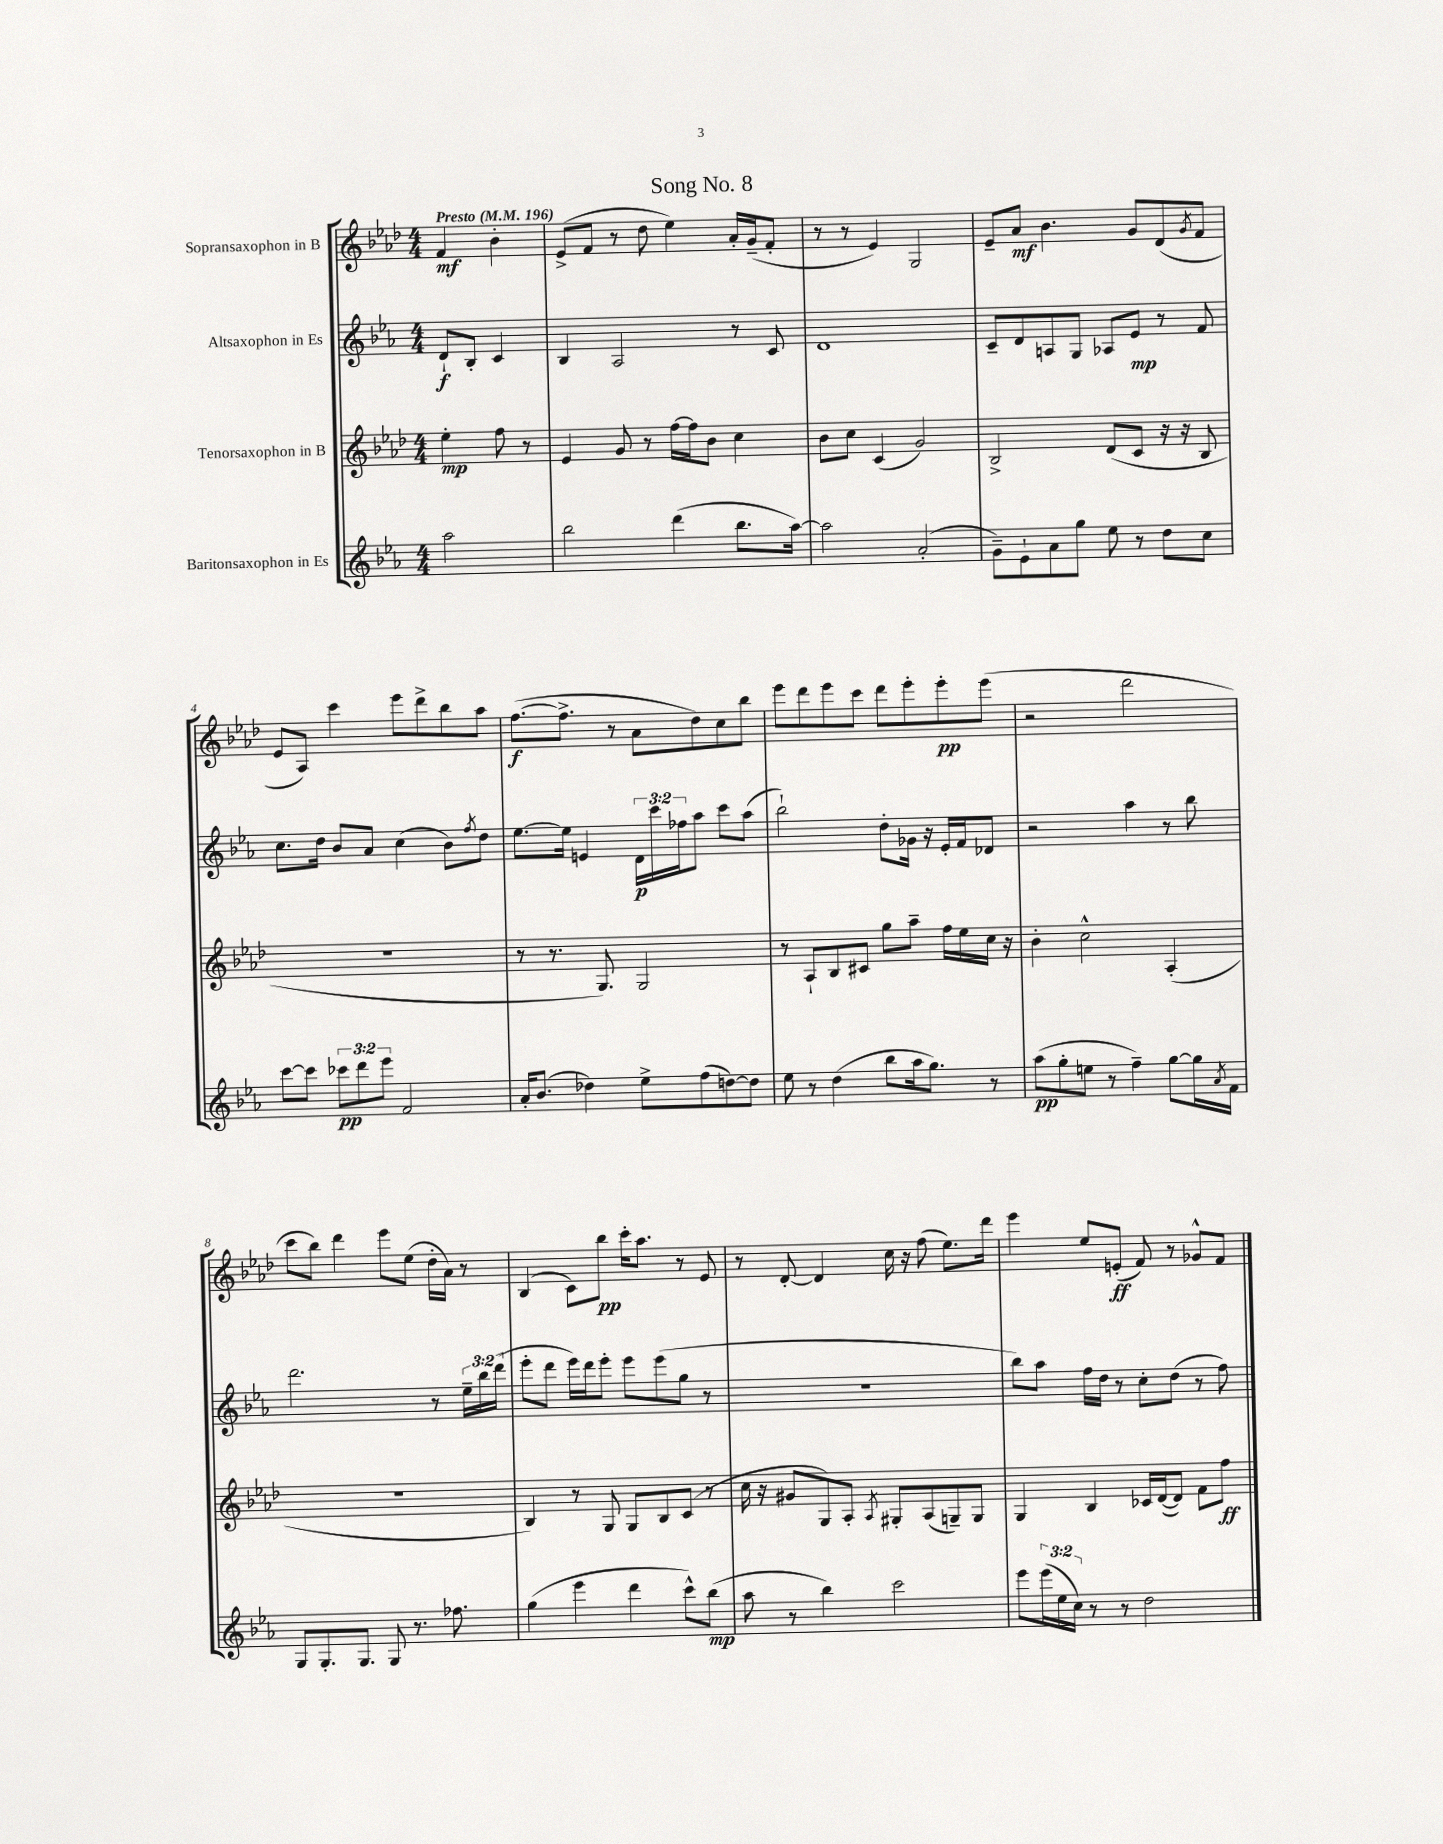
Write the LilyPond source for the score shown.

\header { title = "Song No. 8" }
<<
\new StaffGroup <<
\new Staff = "s0" \with { instrumentName = "Sopransaxophon in B" } {
    \clef treble \key aes \major \numericTimeSignature \time 4/4 \partial 2 \tempo "Presto" 4 = 196
    f'4\mf bes'4-. |
    ees'8->( f'8 r8 des''8 ees''4) aes'16-. g'16--( f'8-. |
    r8 r8 ees'4) g2 |
    ees'8-- aes'8\mf bes'4. g'8 des'8( \acciaccatura { g'8 } f'8 |
    ees'8 aes8) c'''4 ees'''8 des'''8-> bes''8 aes''8 |
    f''8.~\f( f''8.-> r8 aes'8 des''8) c''8 bes''8 |
    ees'''8 des'''8 ees'''8 c'''8 des'''8 ees'''8-. ees'''8-.\pp ees'''8( |
    r2 des'''2 |
    c'''8 bes''8) des'''4 ees'''8 ees''8( des''16-. aes'16) r8 |
    bes4( c'8) bes''8\pp c'''16-. aes''8. r8 ees'8 |
    r8 des'8~-. des'4 c''16 r16 f''8( ees''8.) des'''16 |
    ees'''4 ees''8 e'8-.\ff( f'8) r8 ges'8-^ f'8 \bar "|." |
}
\new Staff = "s1" \with { instrumentName = "Altsaxophon in Es" } {
    \clef treble \key ees \major \numericTimeSignature \time 4/4 \override Staff.TupletNumber.text = #tuplet-number::calc-fraction-text \partial 2
    d'8-!\f bes8-. c'4 |
    bes4 aes2 r8 c'8 |
    d'1 |
    c'8-- d'8 a8 g8 aes8 ees'8\mp r8 f'8 |
    c''8. d''16 bes'8 aes'8 c''4( bes'8) \acciaccatura { f''8 } d''8 |
    ees''8.~ ees''16 e'4 \tuplet 3/2 { d'16\p c'''16 fes''16 } aes''8 c'''8 aes''8( |
    bes''2-!) d''8-. ges'16 r16 ees'16-. f'16 des'8 |
    r2 aes''4 r8 bes''8 |
    d'''2. r8 \tuplet 3/2 { ees''16-- bes''16 d'''16( } |
    ees'''8-. d'''8 ees'''16) d'''16 ees'''8-. ees'''8 ees'''8( g''8 r8 |
    R1 |
    bes''8) aes''8 f''16 d''16 r8 c''8-. d''8( r8 f''8) \bar "|." |
}
\new Staff = "s2" \with { instrumentName = "Tenorsaxophon in B" } {
    \clef treble \key aes \major \numericTimeSignature \time 4/4 \partial 2
    ees''4-.\mp f''8 r8 |
    ees'4 g'8 r8 f''16~ f''16 bes'8 c''4 |
    bes'8 c''8 c'4( g'2) |
    bes2-> des'8( c'8 r16 r16 bes8 |
    r1 |
    r8 r8. g8.) g2 |
    r8 aes8-! bes8 cis'8 g''8 aes''8-- f''16 ees''16 c''16 r16 |
    bes'4-. c''2-^ aes4-.( |
    R1 |
    bes4) r8 g8 g8 bes8 c'8( r8 |
    c''16 r16 gis'8 g8) aes8-. \acciaccatura { aes8 } gis8-. aes8( g8--) g8 |
    g4 bes4 ces'16 des'16~( des'8) f'8 f''8\ff \bar "|." |
}
\new Staff = "s3" \with { instrumentName = "Baritonsaxophon in Es" } {
    \clef treble \key ees \major \numericTimeSignature \time 4/4 \override Staff.TupletNumber.text = #tuplet-number::calc-fraction-text \partial 2
    aes''2 |
    bes''2 d'''4( bes''8. aes''16~) |
    aes''2 aes'2-.( |
    g'8--) ees'8-! aes'8 g''8 ees''8 r8 d''8 c''8 |
    c'''8~ c'''8 \tuplet 3/2 { ces'''8\pp d'''8 ees'''8 } f'2 |
    aes'16-. bes'8.( des''4) ees''8-> f''8( d''8~) d''8 |
    ees''8 r8 d''4( bes''8 aes''16 g''8.) r8 |
    aes''8\pp( g''8-. e''8 r8 f''4--) g''8~ g''16 \acciaccatura { aes'8 } f'16 |
    g8 g8.-. g8. g8 r8. fes''8. |
    g''4( ees'''4 d'''4 c'''8-^) bes''8\mp( |
    aes''8 r8 bes''4) c'''2 |
    ees'''8 \tuplet 3/2 { ees'''16( ees''16 c''16) } r8 r8 d''2 \bar "|." |
}
>>
>>
